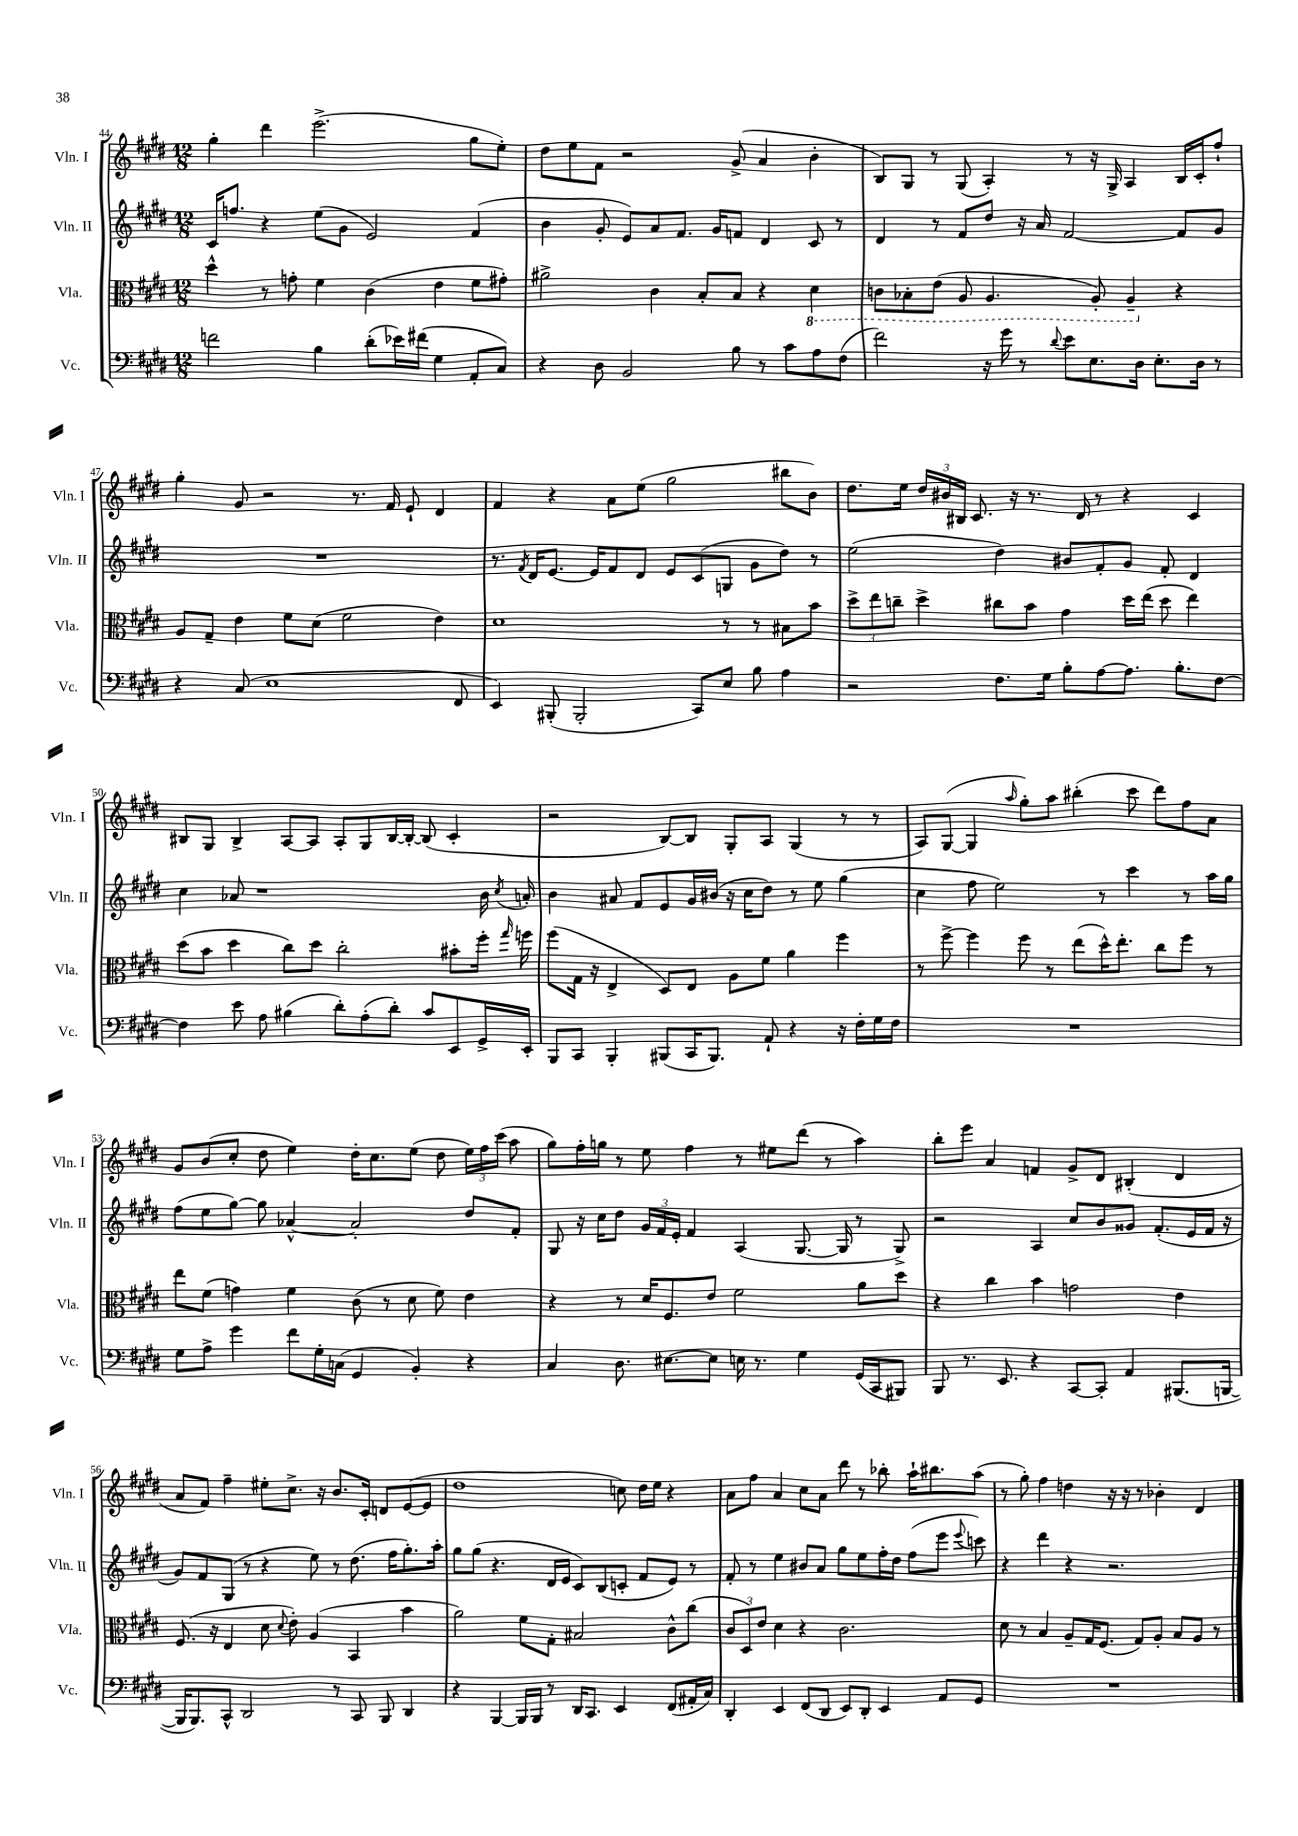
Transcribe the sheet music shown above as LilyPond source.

<<
\new StaffGroup <<
\new Staff = "s0" \with { instrumentName = "Vln. I" shortInstrumentName = "Vln. I" } {
    \clef treble \key e \major \numericTimeSignature \time 12/8
    \autoBeamOff gis''4-. dis'''4 e'''2.->( gis''8[ e''8]-.) |
    dis''8[ e''8 fis'8] r2 gis'8->( a'4 b'4-. |
    b8[) gis8] r8 gis8( a4-.) r8 r16 gis16-> a4 b16[ cis'16-. fis''8]-! |
    gis''4-. gis'8 r2 r8. fis'16 e'8-! dis'4 |
    fis'4 r4 a'8[ e''8]( gis''2 bis''8[ b'8]) |
    dis''8.[ e''16] \tuplet 3/2 { dis''16[ bis'16 bis16] } cis'8. r16 r8. dis'16 r8 r4 cis'4 |
    bis8[ gis8] bis4-> a8[~ a8] a8[-. gis8 bis16~ bis16]~-. bis8( cis'4-. |
    r2 b8[~) b8] gis8[-. a8] gis4( r8 r8 |
    a8[) gis8]~( gis4 \grace { a''16 } gis''8[-.) a''8] bis''4-.( cis'''8 dis'''8[) fis''8 a'8] |
    gis'8[ b'8( cis''8]-. dis''8 e''4) dis''16[-. cis''8. e''8]( dis''8 \tuplet 3/2 { e''16[) fis''16 cis'''16]( } a''8 |
    gis''8[) fis''16-. g''16] r8 e''8 fis''4 r8 eis''8[ dis'''8]( r8 a''4) |
    b''8[-. e'''8] a'4 f'4 gis'8[-> dis'8] bis4-.( dis'4 |
    a'8[ fis'8]) fis''4-- eis''8[-. cis''8.]-> r16 b'8.[ cis'16]-. d'8[ e'8~( e'8] |
    dis''1 c''8) dis''16[ e''16] r4 |
    a'8[ fis''8] a'4 cis''8[ a'8] dis'''8 r8 bes''8-. a''16[-! bis''8. a''8]( |
    r8 gis''8-.) fis''4 d''4 r16 r16 r8 bes'4-. dis'4 \bar "|." |
}
\new Staff = "s1" \with { instrumentName = "Vln. II" shortInstrumentName = "Vln. II" } {
    \clef treble \key e \major \numericTimeSignature \time 12/8
    \autoBeamOff cis'16[ f''8.] r4 e''8[( gis'8] e'2) fis'4( |
    b'4 gis'8-. e'8[) a'8 fis'8.] gis'16[ f'8] dis'4 cis'8 r8 |
    dis'4 r8 fis'8[ dis''8] r16 a'16 fis'2~ fis'8[ gis'8] |
    R1. |
    r8. \acciaccatura { fis'8 } dis'16[ e'8.]~ e'16[ fis'8 dis'8] e'8[ cis'8( g8] gis'8[ dis''8]) r8 |
    e''2( dis''4) bis'8[ fis'8-. gis'8] fis'8-. dis'4 |
    cis''4 aes'8 r1 b'16 \acciaccatura { cis''8 } a'16-. |
    b'4 ais'8 fis'8[ e'8 gis'16 bis'16]( r16 cis''16[ dis''8]) r8 e''8 gis''4( |
    cis''4 fis''8 e''2) r8 cis'''4 r8 a''16[ gis''16] |
    fis''8[( e''8 gis''8]~) gis''8 aes'4~-^ aes'2-. dis''8[ fis'8]-. |
    gis8 r16 cis''16[ dis''8] \tuplet 3/2 { gis'16[ fis'16 e'16]-. } fis'4 a4( gis8.~ gis16 r8 gis8->) |
    r2 a4 cis''8[ b'8 gisis'8] fis'8.[-.( e'16 fis'16] r16 |
    gis'8[) fis'8 gis8]( r8 r4 e''8) r8 dis''8.( fis''16[ gis''8.-.) a''16]-. |
    gis''8[ gis''8]( r4. dis'16[ e'16] cis'8[) b8( c'8]-. fis'8[ e'8]) r8 |
    fis'8-. r8 e''4 bis'8[ a'8] gis''8[ e''8 fis''16-. dis''16] fis''8[( e'''8] \appoggiatura { e'''8 } c'''8) |
    r4 dis'''4 r4 r2. \bar "|." |
}
\new Staff = "s2" \with { instrumentName = "Vla." shortInstrumentName = "Vla." } {
    \clef alto \key e \major \numericTimeSignature \time 12/8
    \autoBeamOff dis''4-^ r8 g'8-. fis'4 cis'4( e'4 fis'8[ gis'8]-.) |
    ais'2-> cis'4 b8[-. b8] r4 \ottava #-1 dis4 |
    c8[ bes,8-. e8]( a,8 a,4. a,8-.) a,4-- \ottava #0 r4 |
    a8[ gis8]-- e'4 fis'8[ dis'8]( fis'2 e'4) |
    dis'1 r8 r8 bis8[ b'8] |
    \tuplet 3/2 { dis''8[-> e''8 c''8]-- } dis''4-> cis''8[ b'8] gis'4 dis''16[ e''16]( dis''8 e''4) |
    dis''8[( b'8] dis''4 cis''8[) dis''8] cis''2-. bis'8[-. fis''16]-. \grace { gis''16 } f''16 |
    fis''8[( gis16] r16 e4-> dis8[) e8] a8[ fis'8] a'4 fis''4 |
    r8 fis''8~-> fis''4 fis''8 r8 e''8[( dis''16-^) e''8.]-. cis''8[ fis''8] r8 |
    e''8[ fis'8]( g'4) fis'4 cis'8( r8 dis'8 fis'8) e'4 |
    r4 r8 dis'16[ fis8. e'8] fis'2 a'8[ dis''8] |
    r4 cis''4 b'4 g'2 e'4 |
    fis8.( r16 e4 dis'8 \appoggiatura { dis'8 } e'8-.) a4( b,4 b'4 |
    a'2) fis'8[ gis8]-. bis2 cis'8[-^ cis''8]( |
    \tuplet 3/2 { cis'8[ dis8) e'8] } dis'4 r4 cis'2. |
    dis'8 r8 b4 a8[-- gis16 fis8.]( gis8[) a8]-. b8[ a8] r8 \bar "|." |
}
\new Staff = "s3" \with { instrumentName = "Vc." shortInstrumentName = "Vc." } {
    \clef bass \key e \major \numericTimeSignature \time 12/8
    \autoBeamOff f'2 b4 dis'8[-.( ees'16) fis'16]( gis4 a,8[-. cis8]) |
    r4 dis8 b,2 b8 r8 cis'8[ a8 fis8]( |
    fis'2) r16 gis'16 r8 \appoggiatura { dis'8 } e'8[ e8. dis16] e8.[-. dis16] r8 |
    r4 cis8( e1 fis,8 |
    e,4) bis,,8-.( bis,,2-. cis,8[) e8] b8 a4 |
    r2 fis8.[ gis16] b8[-. a8~ a8.] b8.[-. fis8]~ |
    fis4 e'8 a8 bis4( dis'8[-.) a8-.( dis'8]-.) cis'8[ e,8 gis,16-> e,16]-. |
    b,,8[ cis,8] b,,4-. bis,,8[( cis,16 bis,,8.]) a,8-! r4 r16 fis16[-. gis16 fis16] |
    R1. |
    gis8[ a8]-> gis'4 fis'8[ gis16-. c16]( gis,4 b,4-.) r4 |
    cis4 dis8. eis8.[~ eis8] e16 r8. gis4 gis,16[( cis,16 bis,,8]) |
    b,,8 r8. e,8. r4 cis,8[~ cis,8]-. a,4 bis,,8.[( b,,16]~ |
    b,,16[ b,,8.) cis,8]-^ dis,2 r8 cis,8 b,,8 dis,4 |
    r4 b,,4~ b,,16[ b,,16] r8 dis,16[ cis,8.] e,4 fis,8[( ais,16-. cis16]) |
    dis,4-. e,4 fis,8[( dis,8] e,8[) dis,8]-. e,4 a,8[ gis,8] |
    R1. \bar "|." |
}
>>
>>
\layout { \context { \Score currentBarNumber = #44 } }
